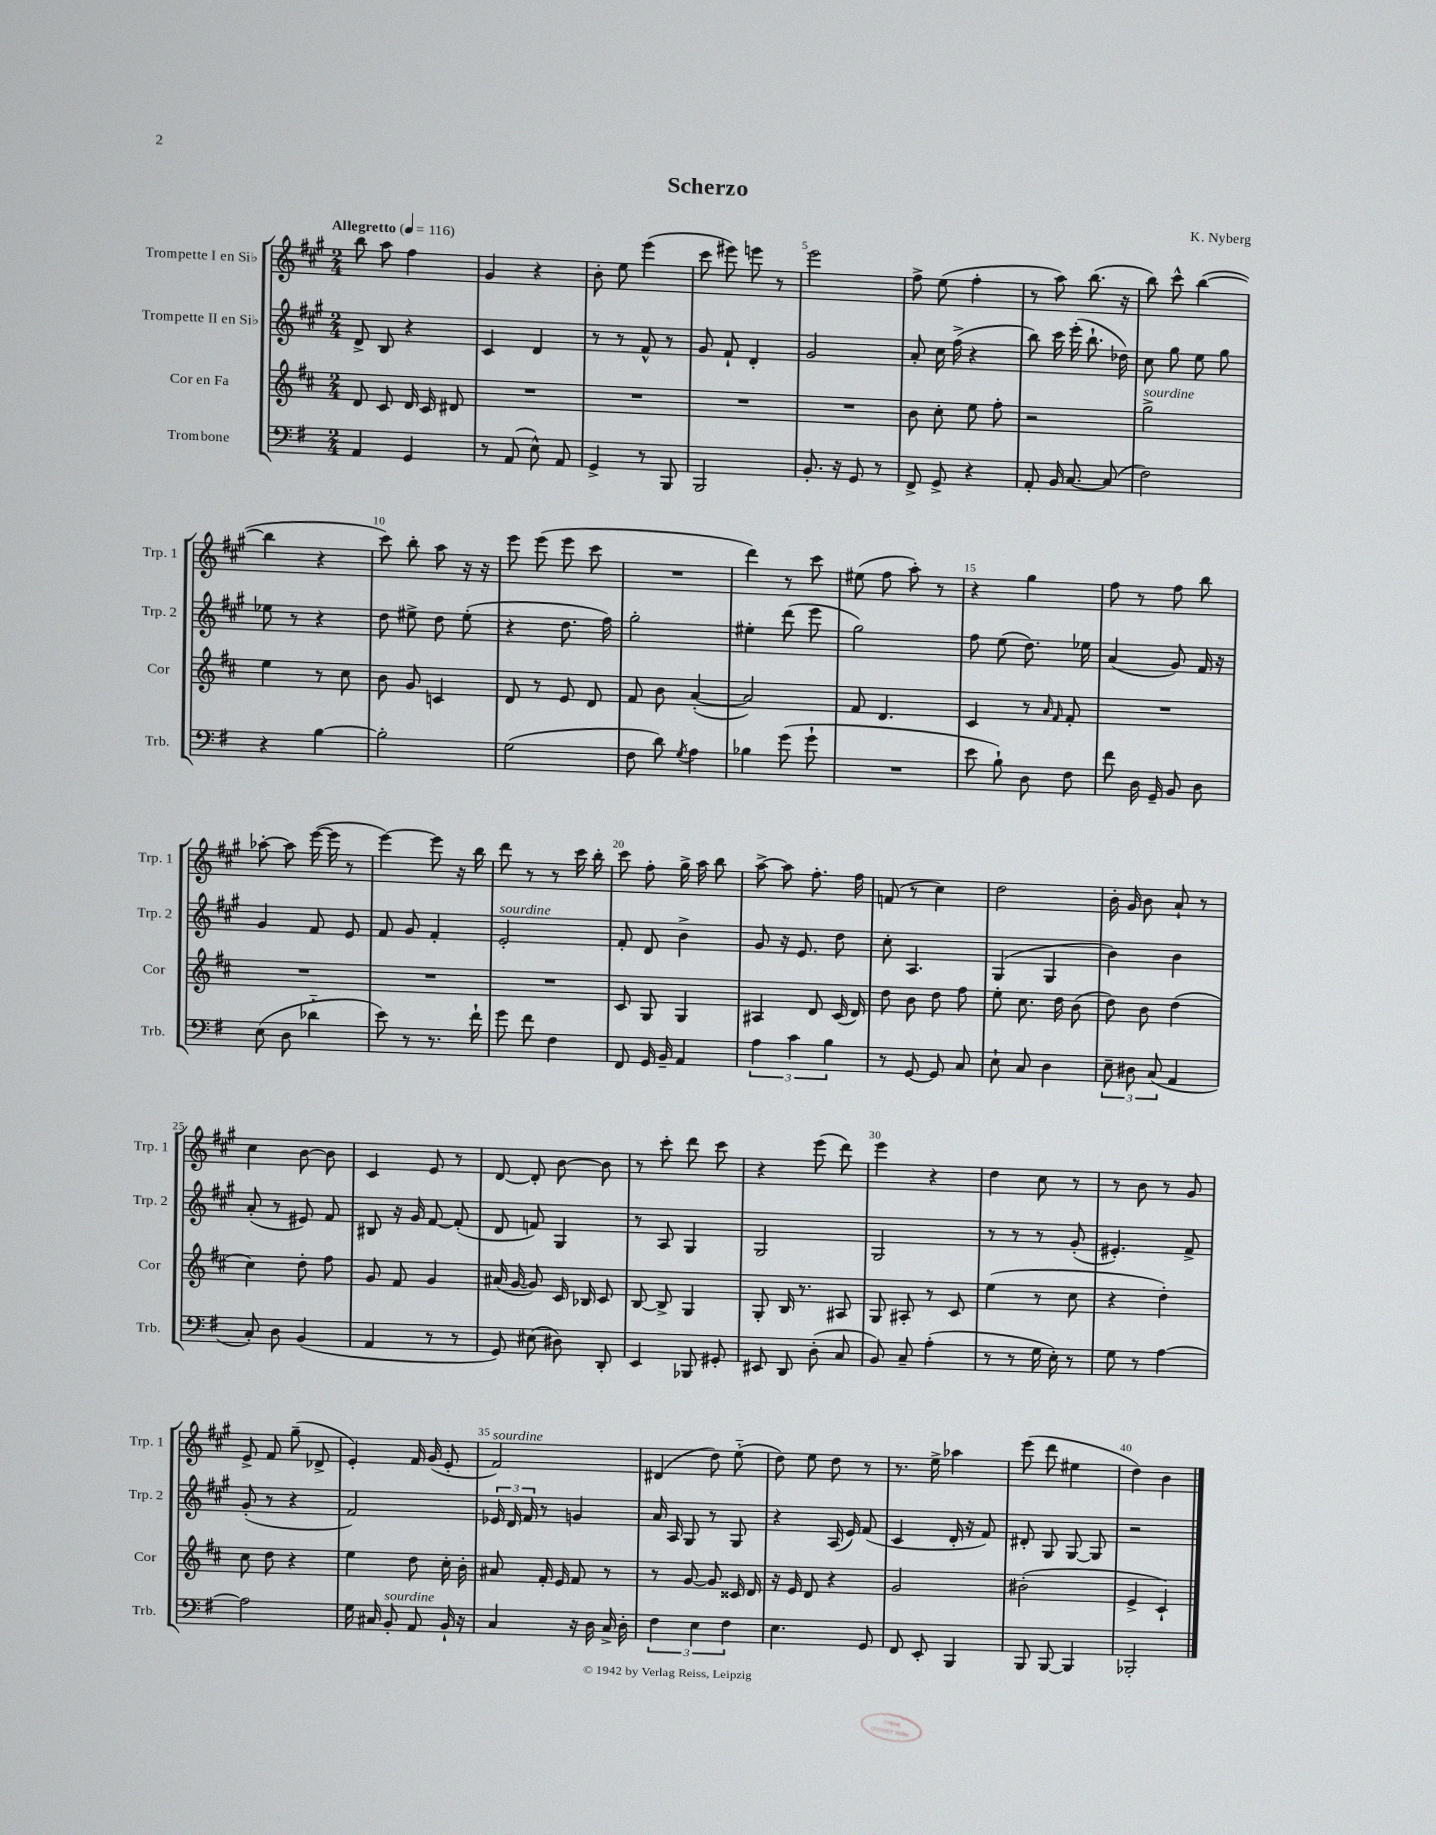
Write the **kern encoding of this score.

**kern	**kern	**kern	**kern
*part4	*part3	*part2	*part1
*staff4	*staff3	*staff2	*staff1
*I"Trombone	*I"Cor en Fa	*I"Trompette II en Si♭	*I"Trompette I en Si♭
*I'Trb.	*I'Cor	*I'Trp. 2	*I'Trp. 1
*clefF4	*clefG2	*clefG2	*clefG2
*k[f#]	*k[f#c#]	*k[f#c#g#]	*k[f#c#g#]
*M2/4	*M2/4	*M2/4	*M2/4
*MM116	*MM116	*MM116	*MM116
=1	=1	=1	=1
!	!	!	!LO:TX:a:B:t=Allegretto
4AA/	8d/	8d^/	8bb\
.	8c#/	8B/	8aa\
4GG/	16d/	4r	4ff#\
.	16c#/	.	.
.	8d#X/	.	.
=2	=2	=2	=2
8r	2r	4c#/	4g#/
(8AA/	.	.	.
8E^^\)	.	4d/	4r
8AA/	.	.	.
=3	=3	=3	=3
4GG^/	2r	8r	8b'\
.	.	8r	8ee\
8r	.	8f#^^/	(4eee\
8BBB/	.	8r	.
=4	=4	=4	=4
2BBB/	2r	8g#/	8ccc#\
.	.	8f#`/	8eee#X\)
.	.	4d'/	8eeen\
.	.	.	8r
=5	=5	=5	=5
8.BB'/	2r	2g#/	2eee\
16r	.	.	.
8GG/	.	.	.
8r	.	.	.
=6	=6	=6	=6
8FF#^/	8b\	8a'/	8ff#^\
8GG^/	8cc#'\	16cc#\	(8ee\
.	.	(16ff#^\	.
4r	8ee\	4r	4ff#'\
.	8ff#'\	.	.
=7	=7	=7	=7
8AA'/	2r	8bb\)	8r
16BB/	.	16ccc#\	8aa\)
[8.C/	.	(16eee'\	.
.	.	8.bb`\	(8.bb\
(8C/]	.	.	.
.	.	16dd-X\)	16r
=8	=8	=8	=8
!	!LO:TX:a:i:t=sourdine	!	!
2F#\)	2gg^\	8cc#\	8bb\)
.	.	8gg#\	8ccc#^^\
.	.	8ee\	([4bb\
.	.	8gg#\	.
!!LO:LB:g=z
=9	=9	=9	=9
4r	4ee\	8ee-X\	4bb\]
.	.	8r	.
[4B\	8r	4r	4r
.	8cc#\	.	.
=10	=10	=10	=10
2B'\]	8b\	8dd\	8ccc#\)
.	8g/	8ee#X^\	8bb'\
.	4cn/	8dd\	8aa\
.	.	(8ee#'\	16r
.	.	.	16r
=11	=11	=11	=11
(2G\	8d/	4r	8eee\
.	8r	.	(8eee\
.	8e/	8.dd\	8eee\
.	8d/	.	8ccc#\
.	.	16ff#\)	.
=12	=12	=12	=12
8F#\	8f#/	2gg#'\	2r
8d\)	8b\	.	.
8qG/	.	.	.
4A\	([4a'/	.	.
=13	=13	=13	=13
4B-X\	2a/])	4ee#X'\	4ddd\)
(8g\	.	(8ddd\	8r
8g`\	.	8eee\	8ccc#\
=14	=14	=14	=14
2r	8f#/	2gg#\)	(8ee#X\
.	4.d/	.	8ff#\
.	.	.	8aa'\)
.	.	.	8r
=15	=15	=15	=15
8e\	4c#/	8ff#\	4r
8B`\)	.	(8ee\	.
8D\	8r	8.dd\)	4gg#\
.	16qqa/	.	.
.	16qqf#/	.	.
8F#\	8f#'/	.	.
.	.	16ee-X\	.
=16	=16	=16	=16
8f#\	2r	(4a/	8ff#\
16D\	.	.	8r
16GG~/	.	.	.
8BB/	.	8g#/)	8ff#\
8D\	.	16f#/	8bb\
.	.	16r	.
!!LO:LB:g=z
=17	=17	=17	=17
(8E\	2r	4g#/	[8aa-X'\
8D\	.	.	8aa-\]
4d-X\	.	8f#/	([16eee\
.	.	.	16eee\]
.	.	8e/	8r
=18	=18	=18	=18
8e\)	2r	8f#/	[4eee\)
8r	.	8g#/	.
8.r	.	4f#'/	8eee\]
.	.	.	16r
16f#`\	.	.	16bb\
=19	=19	=19	=19
!	!	!LO:TX:a:i:t=sourdine	!
8g\	2r	2e'/	8ddd\
8f#\	.	.	8r
4F#\	.	.	8r
.	.	.	16ccc#\
.	.	.	16bb'\
=20	=20	=20	=20
8FF#/	8c#/	8f#'/	8ccc#\
16GG/	8G/	8d/	8ff#'\
16BB~/	.	.	.
4AA/	4G/	4b^\	16gg#^\
.	.	.	16aa\
.	.	.	8bb\
=21	=21	=21	=21
6A\	4A#X/	8g#/	[8aa^\
.	.	16r	8aa\]
6c\	.	.	.
.	.	8.e/	.
.	8d/	.	8.ff#'\
6B\	.	.	.
.	(16c#/	8dd\	.
.	16d/)	.	16ff#\
=22	=22	=22	=22
8r	8dd\	8cc#'\	(8fn/
[8GG/	8b\	4.A/	8r
8GG/]	8dd\	.	4cc#\)
8C/	8ff#\	.	.
=23	=23	=23	=23
8E`\	8ee'\	(4G#/	2dd\
8C/	8.cc#\	.	.
4D\	.	4G#/	.
.	16dd\	.	.
.	(8b\	.	.
=24	=24	=24	=24
12E~\	8dd\)	4b\)	16b'\
.	.	.	16g#/
12D#X\	.	.	.
.	8b\	.	8b\
(12C/	.	.	.
4AA/	(4dd\	4b\	8a`/
.	.	.	8r
!!LO:LB:g=z
=25	=25	=25	=25
8C'/)	4cc#\)	(8a'/	4cc#\
8D\	.	8r	.
(4BB/	8dd'\	8e#X/)	[8b\
.	8ff#\	8f#/	8b\]
=26	=26	=26	=26
4AA/	8g/	8B#X/	4c#/
.	8f#/	16r	.
.	.	16g#/	.
8r	4g/	[8f#/	8e/
8r	.	(8f#'/]	8r
=27	=27	=27	=27
8GG/)	(16a#X/	8d/	[8d/
.	[16g/	.	.
(8E#X\	8g/])	8fn/)	8d'/]
8D#X\)	16c#/	4G#/	[8b\
.	16B-X/	.	.
8DD'/	8c#/	.	8b\]
=28	=28	=28	=28
4EE/	[8B/	8r	8r
.	8B^/]	8A/	8ccc#'\
8BBB-X/	4G/	4G#/	8ddd\
8GG#X'/	.	.	8ccc#\
=29	=29	=29	=29
8EE#X/	8G'/	2G#/	4r
8DD/	16B/	.	.
.	8.r	.	.
(8D'\	.	.	(8eee\
8C/	8A#X/	.	8ddd\)
=30	=30	=30	=30
8BB/)	8G/	2G#/	4eee\
8C~/	8A#X'/	.	.
(4A'\	8r	.	4r
.	8c#/	.	.
=31	=31	=31	=31
8r	(4ee\	8r	4dd\
8r	.	8r	.
16G\	8r	8r	8cc#\
16E'\)	.	.	.
8r	8cc#\	(8g#'/	8r
=32	=32	=32	=32
8G\	4r	4.e#X'/)	8r
8r	.	.	8b\
[4A\	4dd'\)	.	8r
.	.	8f#^/	8g#/
!!LO:LB:g=z
=33	=33	=33	=33
2A\]	8cc#\	(8g#'/	8e^/
.	8dd\	8r	8f#/
.	4r	4r	(8gg#~\
.	.	.	8d-X^/
=34	=34	=34	=34
16G\	4ee\	2f#/)	4e'/)
16C#X/	.	.	.
!LO:TX:a:i:t=sourdine	!	!	!
8BB'/	.	.	.
8AA/	8dd\	.	16f#/
.	.	.	(16g#/
16BB`/	16cc#'\	.	8e'/
16r	16b'\	.	.
=35	=35	=35	=35
!	!	!	!LO:TX:a:i:t=sourdine
4C/	8a#X/	24e-X/	2f#/)
.	.	24d/	.
.	.	24f#/	.
.	16f#'/	8r	.
.	16e/	.	.
16r	8f#/	4gn/	.
16D\	.	.	.
16C^/	8r	.	.
16D'\	.	.	.
=36	=36	=36	=36
6F#\	8r	16a/	(4d#X/
.	.	16A/	.
.	[8g/	8G#/	.
6E\	.	.	.
.	8g/]	8r	8dd\)
6F#\	.	.	.
.	16c##X/	8G#/	(8ee\
.	16d/	.	.
=37	=37	=37	=37
4.E\	16r	4r	8dd\)
.	16e/	.	.
.	8d/	.	8ee\
.	4r	(16A/	8dd\
.	.	16e/)	.
8GG/	.	(8f#/	8r
=38	=38	=38	=38
8FF#/	2g/	4c#/	8.r
8EE'/	.	.	.
.	.	.	16ee^\
4BBB/	.	16d'/	4aa-X\
.	.	16r	.
.	.	8f#/)	.
=39	=39	=39	=39
8BBB/	(2b#X'\	8d#X'/	(8eee\
[8BBB/	.	8G#/	8ddd\
4BBB/]	.	[8G#/	4ee#X\
.	.	8G#/]	.
=40	=40	=40	=40
2BBB-X'/	4e^/	2r	4dd\)
.	4c#`/)	.	4b\
==	==	==	==
*-	*-	*-	*-
